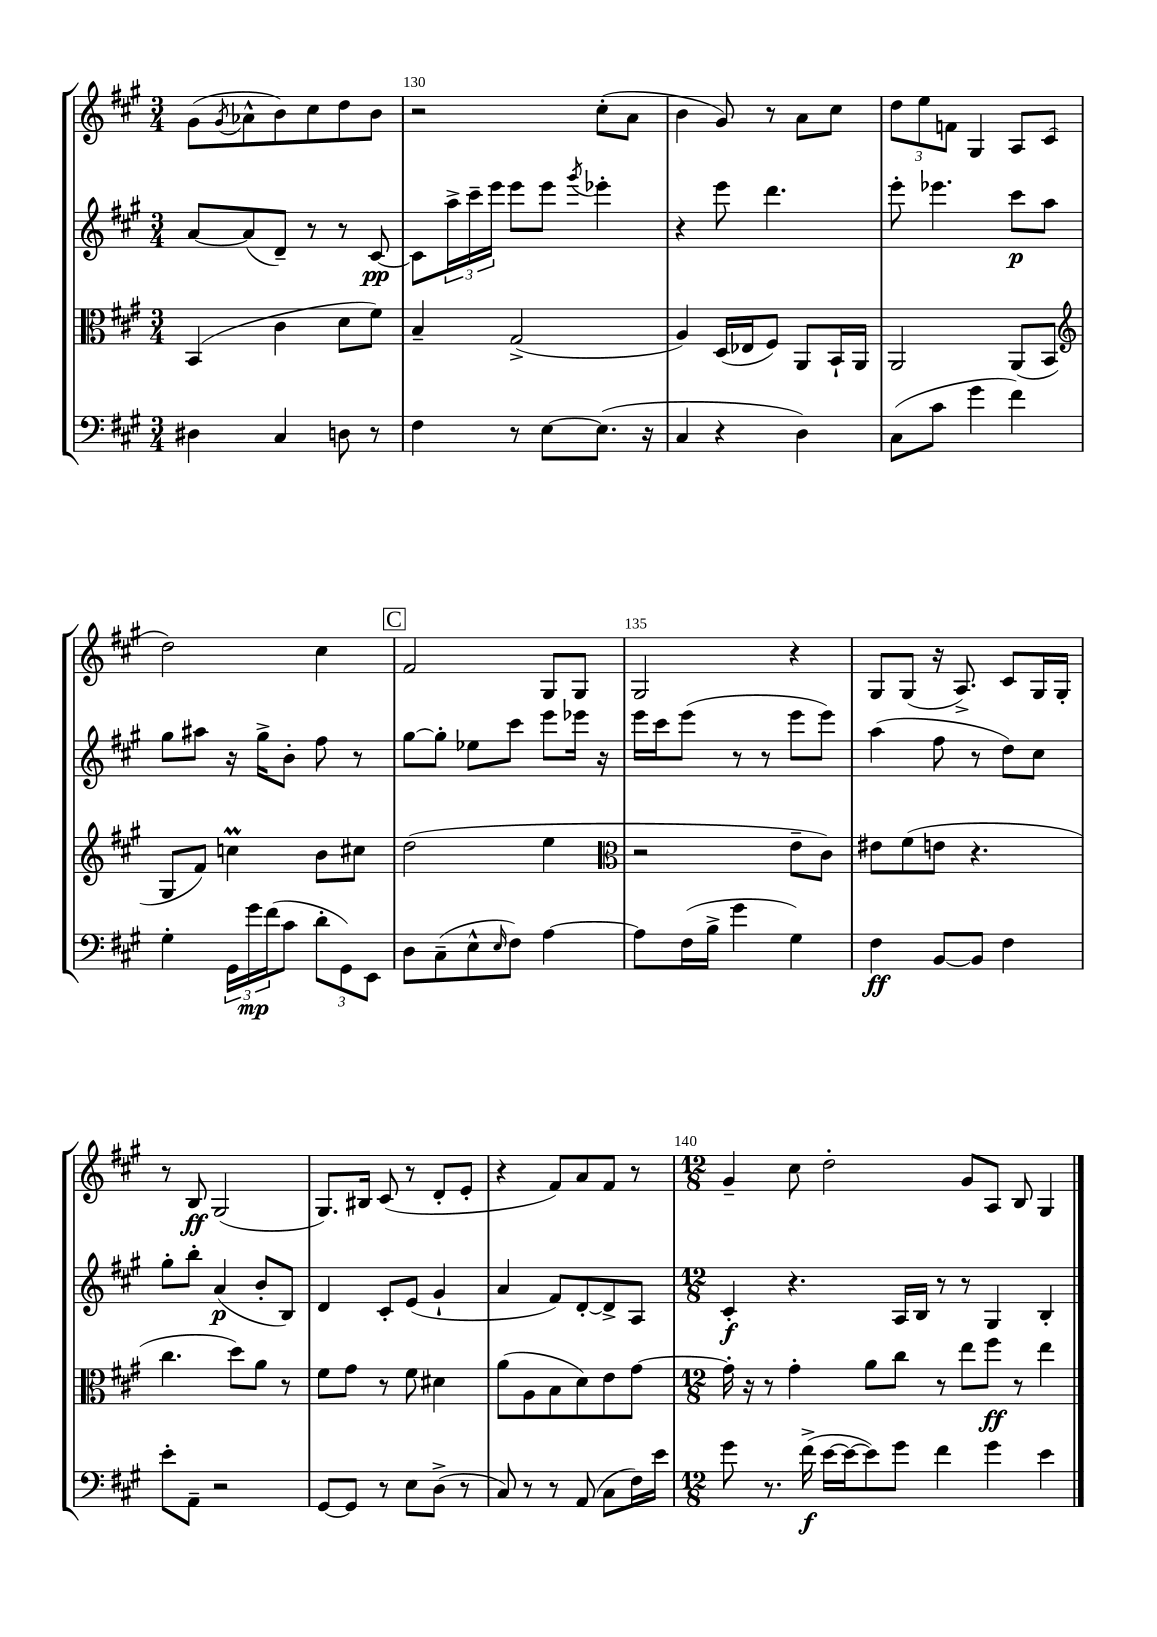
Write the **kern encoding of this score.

**kern	**kern	**kern	**kern
*staff4	*staff3	*staff2	*staff1
*clefF4	*clefC3	*clefG2	*clefG2
*k[f#c#g#]	*k[f#c#g#]	*k[f#c#g#]	*k[f#c#g#]
*M3/4	*M3/4	*M3/4	*M3/4
4D#	(4BB	[8a	(8g#
.	.	.	8qg#
.	.	(8a]	8a-^^
4C#	4c#	8d~)	8b)
.	.	8r	8cc#
8D	8d	8r	8dd
8r	8f#)	[8c#	8b
=	=	=	=
4F#	4B~	8c#]	2r
.	.	24aa^	.
.	.	24ccc#~	.
.	.	24eee	.
8r	(2G#^	8eee	.
[8E	.	8eee	.
.	.	8qggg#	.
(8.E]	.	4eee-'	(8cc#'
.	.	.	8a
16r	.	.	.
=	=	=	=
4C#	4A)	4r	4b
4r	(16D	8eee	8g#)
.	16E-	.	.
.	8F#)	4.ddd	8r
4D)	8AA	.	8a
.	16BB`	.	8cc#
.	16AA	.	.
=	=	=	=
(8C#	2AA	8eee'	12dd
.	.	.	12ee
8c#	.	4.eee-	.
.	.	.	12f
4g#	.	.	4G#
4f#)	(8AA	8ccc#	8A
.	8BB	8aa	(8c#
=	=	=	=
*	*clefG2	*	*
4G#'	8G#	8gg#	2dd)
.	8f#)	8aa#	.
24GG#	4cc	16r	.
24g#	.	.	.
.	.	16gg#^	.
(24f#	.	.	.
8c#	.	8b'	.
12d'	8b	8ff#	4cc#
12GG#)	.	.	.
.	8cc#	8r	.
12EE	.	.	.
=	=	=	=
8D	(2dd	[8gg#	2f#
(8C#~	.	8gg#']	.
8E^^	.	8ee-	.
16qqE	.	.	.
8F#)	.	8ccc#	.
[4A	4ee	8eee	8G#
.	.	16eee-	8G#
.	.	16r	.
=	=	=	=
*	*clefC3	*	*
8A]	2r	16eee	2G#
.	.	16ccc#	.
(16F#	.	(8eee	.
16B^	.	.	.
4g#	.	8r	.
.	.	8r	.
4G#)	8e~	8eee	4r
.	8c#)	8eee)	.
=	=	=	=
4F#	8e#	(4aa	8G#
.	(8f#	.	(8G#
[8BB	8e	8ff#	16r
.	.	.	8.A^)
8BB]	4.r	8r	.
4F#	.	8dd)	8c#
.	.	8cc#	16G#
.	.	.	16G#'
=	=	=	=
8e'	4.cc#	8gg#'	8r
8AA~	.	8bb'	8B
2r	.	(4a	(2G#
.	8dd)	.	.
.	8a	8b'	.
.	8r	8B)	.
=	=	=	=
[8GG#	8f#	4d	8.G#)
8GG#]	8g#	.	.
.	.	.	16B#
8r	8r	8c#'	(8c#
8E	8f#	(8e	8r
(8D^	4d#	4g#`	8d'
8r	.	.	8e'
=	=	=	=
8C#)	(8a	4a	4r
8r	8A	.	.
8r	8B	8f#)	8f#)
(8AA	8d)	[8d'	8a
8C#	8e	8d^]	8f#
16F#)	[8g#	8A	8r
16e	.	.	.
=	=	=	=
*M12/8	*M12/8	*M12/8	*M12/8
8g#	16g#']	4c#'	4g#~
.	16r	.	.
8.r	8r	.	.
.	4g#'	4.r	8cc#
(16f#^	.	.	.
[16e	.	.	2dd'
16e_	.	.	.
8e])	8a	.	.
8g#	8cc#	16A	.
.	.	16B	.
4f#	8r	8r	.
.	8ee	8r	8g#
4g#	8ff#	4G#	8A
.	8r	.	8B
4e	4ee	4B'	4G#
==	==	==	==
*-	*-	*-	*-
